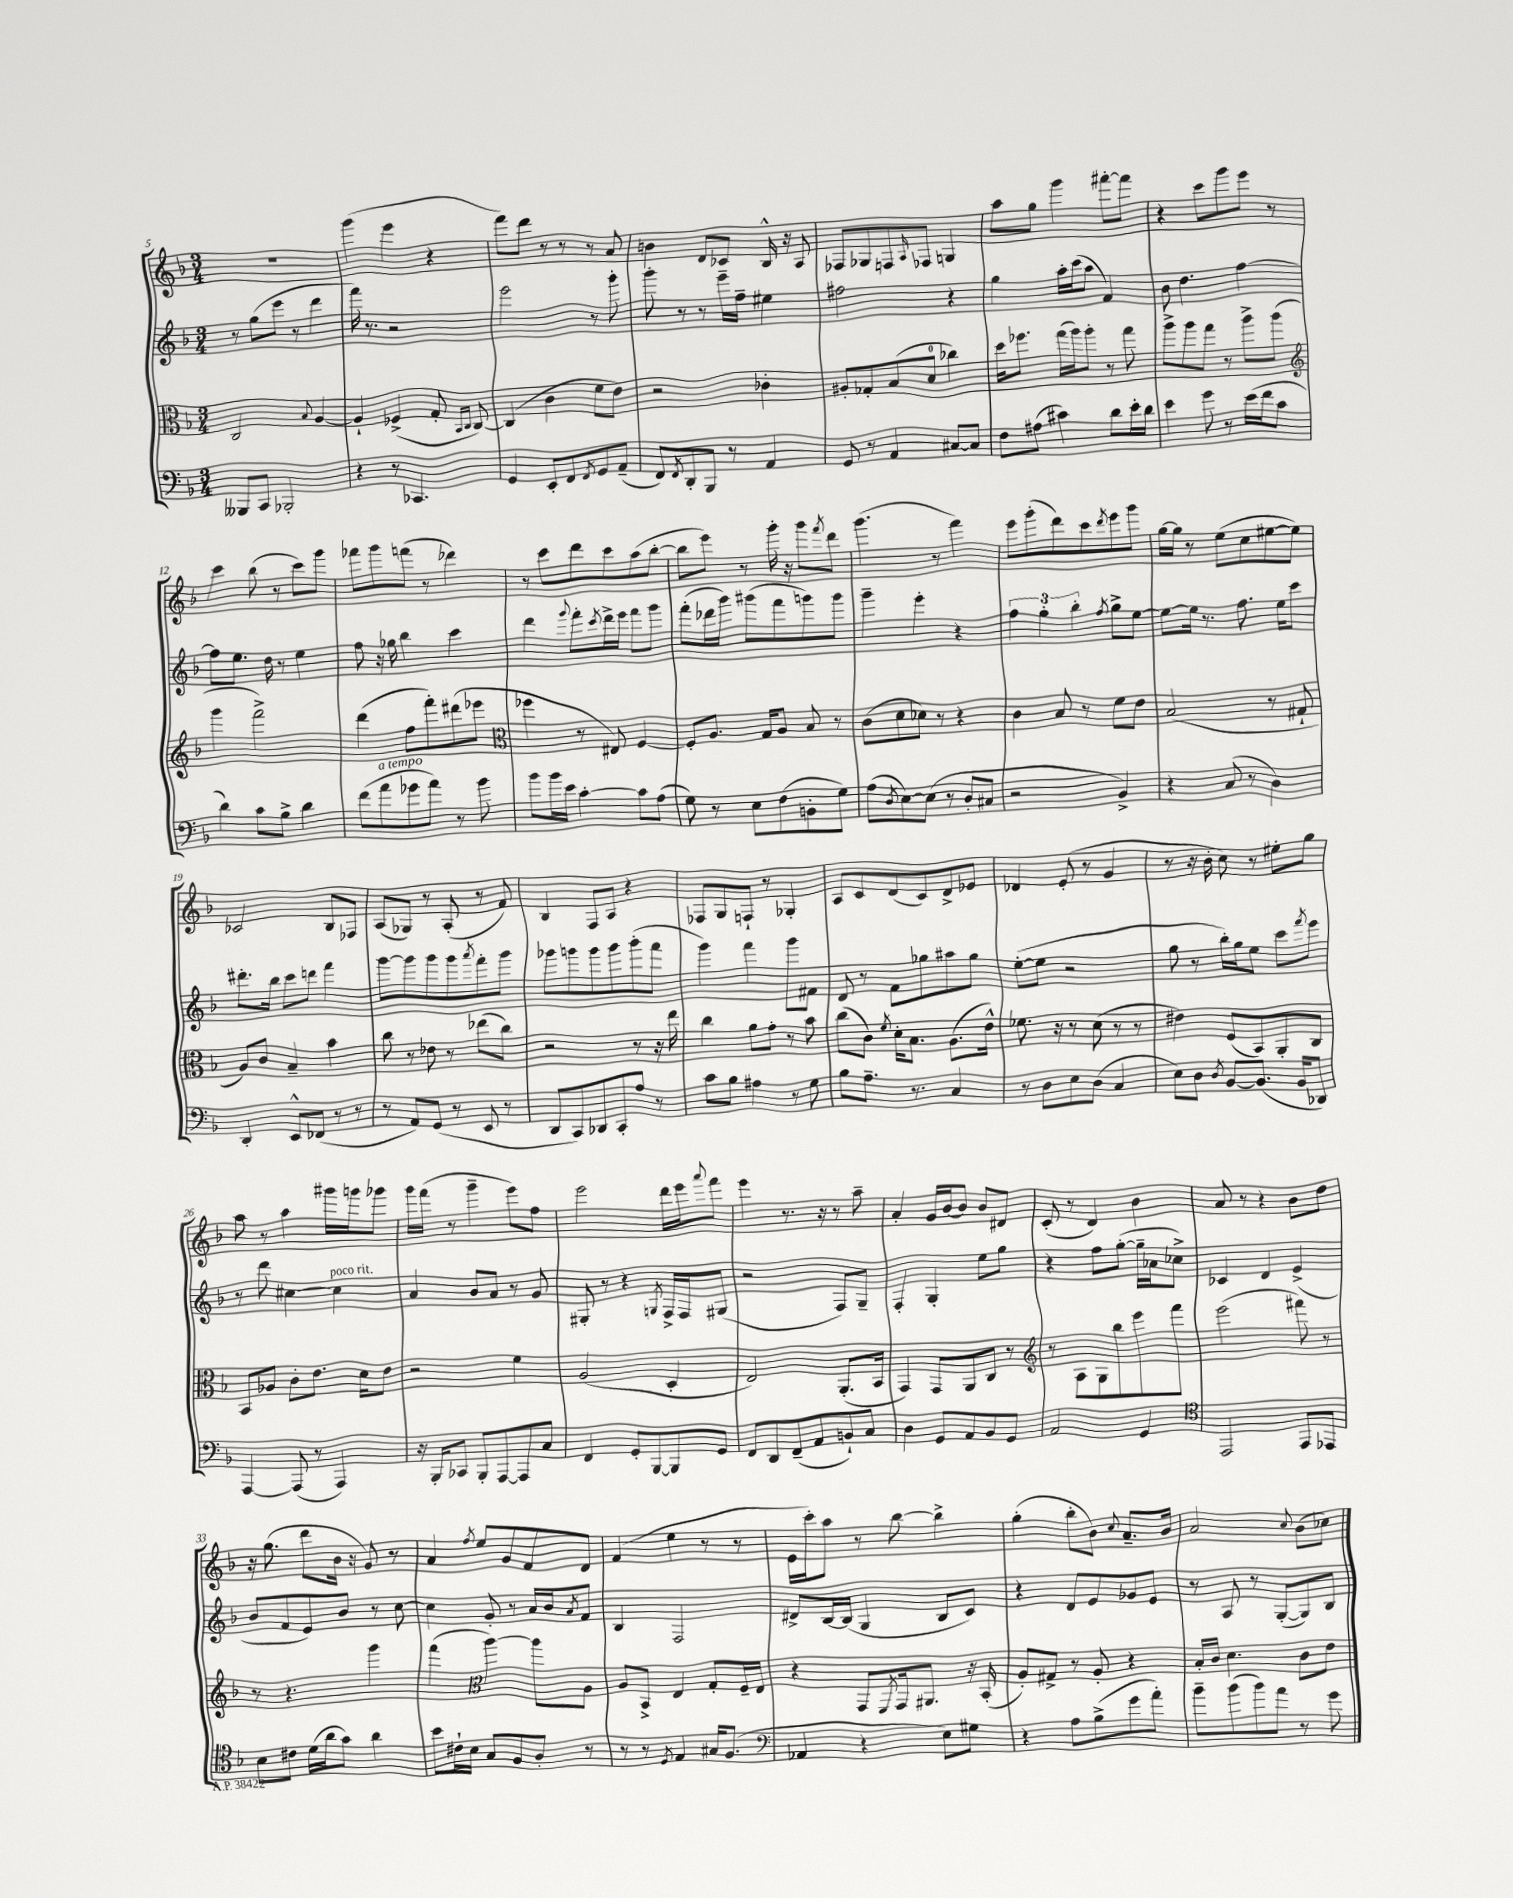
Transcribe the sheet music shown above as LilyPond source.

<<
\new StaffGroup <<
\new Staff = "s0" {
    \clef treble \key f \major \numericTimeSignature \time 3/4
    R2. |
    g'''4( e'''4 r4 |
    f'''8) d'''8 r8 r8 r8 a'8 |
    b'4 d'8 ces'8 bes16-^ r16 a8 |
    fes8 ges8 f8 \grace { a16 } fes8 g4 |
    a''8 g''8 g'''4 fis'''8~-. fis'''8 |
    r4 c'''8 g'''8 e'''8 r8 |
    c'''4 bes''8( r8 c'''8) g'''8 |
    fes'''8 g'''8 f'''8( r8 des'''4) |
    r8 c'''8 d'''8 c'''8 a''8( bes''8~-. |
    bes''8 e'''8) r8 g'''16-. r16 g'''8 \acciaccatura { f'''8 } d'''8 |
    g'''4.( r8 f'''4) |
    e'''8 g'''8-.( d'''8) c'''8 \acciaccatura { d'''8 } e'''8 g'''8 |
    g''16~ g''16 r8 e''8( c''8 eis''8~ eis''8) |
    ces'2 bes8 fes8 |
    a8( ges8) r8 a8-.( r8 f'8) |
    bes4 f8 a8 r4 |
    fes8 g8 f8-! r8 ges4-. |
    a8 c'8 d'8( c'8) d'8-> ees'8 |
    des'4 e'8-.( r8 g'4 |
    r8 r16 bes'16-. c''8) r8 eis''8-. g''8 |
    a''8 r8 a''4 gis'''16 g'''16 ges'''8 |
    g'''16 f'''16( r8 g'''4-- e'''8) f''8 |
    e'''2 d'''16 e'''16 \appoggiatura { a'''8 } f'''8 |
    e'''4 r8. r16 r8 a''8-- |
    a'4-. g'16 bes'16~ bes'8 bes'8 dis'8 |
    c'8-.( r8 d'4) bes'4 |
    a'8 r8 r4 bes'8 d''8 |
    r16 g''8.( d'''8 bes'16 r16 g'8) r8 |
    a'4 \acciaccatura { f''8 } e''8 g'8 f'8 d'8 |
    f'4( e''4 r8 r8 |
    e'16 c'''16-.) a''8 r8 bes''8~ bes''4-> |
    g''4-.( bes''8-. bes'8) \appoggiatura { c''8 } a'8.-- bes'16 |
    a'2 \appoggiatura { c''8 } bes'8( ces''8) \bar "|." |
}
\new Staff = "s1" {
    \clef treble \key f \major \numericTimeSignature \time 3/4
    r8 g''8( e'''8 r8 d'''4 |
    f'''16) r8. r2 |
    e'''2 r8 g'''8-. |
    g'''8-. r8 r8 e'''16-- f''16-- eis''4 |
    fis''2 r4 |
    g''4 a''16-. c'''16( a''8 f'4) |
    bes'8 d''4. f''4~ |
    f''8 e''8. d''16 r8 e''4 |
    f''8 r16 ges''16 bes''4 c'''4 |
    d'''4 \appoggiatura { g'''8 } f'''8-. \acciaccatura { c'''8 } d'''16-> e'''16 f'''8 g'''8 |
    f'''8-.( des'''16 g'''16) gis'''8( f'''8 g'''8) g'''8 |
    g'''4-- e'''4-. r4 |
    \tuplet 3/2 { f''4 g''4-. bes''4-. } \acciaccatura { f''8 } g''8-> e''8~ |
    e''8~ e''16 r8. f''8. e''16 c'''8 |
    dis'''8.-. bes''16 c'''8 d'''8 f'''4 |
    g'''8~ g'''8 g'''8 g'''8 \acciaccatura { a'''8 } f'''8-. g'''8 |
    ges'''8 g'''8 g'''8 g'''8 g'''8-.( f'''8 |
    g'''4) f'''4 g'''8 fis'8 |
    d'8 r8 f'8 ges''8 ais''8 ges''8 |
    e''8~-.( e''8 r2 |
    g''8 r8 bes''16-.) g''16 e''8 c'''8 \acciaccatura { f'''8 } e'''8 |
    r8 d'''8 cis''4~ cis''4^\markup { \italic "poco rit." } |
    a'4 bes'8 a'8 r8 g'8 |
    gis8-. r8 r4 \acciaccatura { g8 } f16-> f16 gis8( |
    r2 f8) g8-- |
    f4-. g4-. e''8 g''8 |
    r4 f''8 g''8~-.( g''16-- aes'16 ces''8->) |
    ces'4 d'4 e'4->( |
    bes'8 f'8 e'8) bes'8 r8 c''8~ |
    c''4 g'8-. r8 a'16 bes'16 \acciaccatura { a'8 } f'8 |
    bes4 f2 |
    dis'8-> bes16~ bes16( g4 bes8 c'8) |
    r4 d'8 e'8 ges'8 e'8 |
    r8 a8 r8 g8~-.( g8) bes8 \bar "|." |
}
\new Staff = "s2" {
    \clef alto \key f \major \numericTimeSignature \time 3/4
    c2 \appoggiatura { bes8 } a4~ |
    a4-! fes4->( g8-. \grace { bes,16 c16 } c8~) |
    c4( c'4 f'8 e'8) |
    r2 ces'4-. |
    ais8-. ges8-. bes8( d'8-0 ces''4) |
    d''16 fes''8. g''16( a''16) a''8-. r8 g''8 |
    a''8-> a''8 g''8 r8 a''8-> a''8( |
    \clef treble g'''4 f'''2->) |
    d'''4( f''8 f'''8-.) dis'''8( ees'''8 |
    \clef alto fes''4 r8 eis8) f4~ |
    f8-. a8. g16 a8 bes8 r8 |
    c'8( d'8 des'8) r8 r4 |
    c'4 bes8 r8 f'8 e'8 |
    bes2( r8 gis8-! |
    a8) c'8 bes4-- bes'4 |
    c''8 r8 ees'8 r8 ees''8( c''8) |
    r2 r8 r16 e''16 |
    c''4 a'8 g'8-. r8 bes'8 |
    c''8( c'8) \acciaccatura { f'8 } d'16-. bes8. a8.( e'16-^) |
    fes'8. r16 r8 d'8( r8 r8 |
    eis'4) f8( bes,8) a,8-. c8 |
    bes,8 aes8 c'8-. e'8. d'16 e'8 |
    r2 f'4 |
    a2( d4-. |
    e2) a,8.-.( bes,16 |
    g,4) g,8 a,8 c8 r8 |
    \clef treble r8 a8 g8 bes''8 e'''8 f'''8 |
    e'''2( fis'''8) r8 |
    r8 r4. g'''4 |
    f'''4( \clef alto a''4~) a''8 a8 |
    a8 bes,8-> e4 g8-. f16-- e16 |
    r4 g,8 \acciaccatura { f,8 } g,16 ais,8. r16 bes,16-.( |
    a8-.) gis8-> r8 a8-. r4 |
    bes16-. c'16 d'4. c'8 e'8 \bar "|." |
}
\new Staff = "s3" {
    \clef bass \key f \major \numericTimeSignature \time 3/4
    beses,,8 c,8 bes,,2-. |
    r4 r8 ces,4. |
    g,4 e,8-. f,8 \acciaccatura { f,8 } g,8 a,8--( |
    f,8) \acciaccatura { f,8 } d,8-. bes,,8 r8 a,4 |
    g,8 r8 a,4 cis8~ cis8 |
    f8 ais8( cis'4) d'8 e'16-. d'16 |
    e'4 g'8 r8 e'16( f'16 c'8 |
    d'4) c'8 bes8-> d'4 |
    f'8( a'8^\markup { \italic "a tempo" } ges'8 a'8) r8 bes'8 |
    bes'8 bes'16 e'16 c'4~-. c'8 a8( |
    g8) r8 e8 f8( b,8-. g8) |
    a8( \acciaccatura { d8 } e8~) e8( r8 d8-. cis8 |
    r2 bes,4->) |
    r4 c8( r8 d4) |
    d,4-. e,8-^ fes,8( r8 r8 |
    r8 a,8) g,8( r8 e,8 r8 |
    d,8 c,8) des,8 c,8-. a8 r8 |
    c'8 bes8 ais4 r8 g8 |
    bes8 a8.-- r8. c4 |
    r8 d8 e8 d8( c4 |
    e8) d8 \acciaccatura { d8 } bes,8~ bes,8.( bes,16 des,8) |
    a,,4~ a,,8( r8 a,,4) |
    r16 bes,,16-. ces,8 bes,,8-. a,,8~ a,,8 c8 |
    f,4 g,8-. bes,,8~ bes,,8 g,8 |
    f,8 d,8 f,8--( a,8 b,8-!) c8 |
    d4 g,8 a,8 bes,8 g,8 |
    a,2 g,4 |
    \clef tenor e,2 e,8 ees,8 |
    bes8 cis'8 d'16( a'16 g'8) a'4 |
    bes'8 cis'16-! bes16 g8 f8 a8-. r8 |
    r8 r8 \acciaccatura { d8 } e4 gis16 f8.( |
    \clef bass aes,4 r4 e8) gis8 |
    r4 a8 bes8->( g'8 a'8-.) |
    bes'8-- bes'8( bes'8) a'8 r8 g'8 \bar "|." |
}
>>
>>
\layout { \context { \Score currentBarNumber = #5 } }
